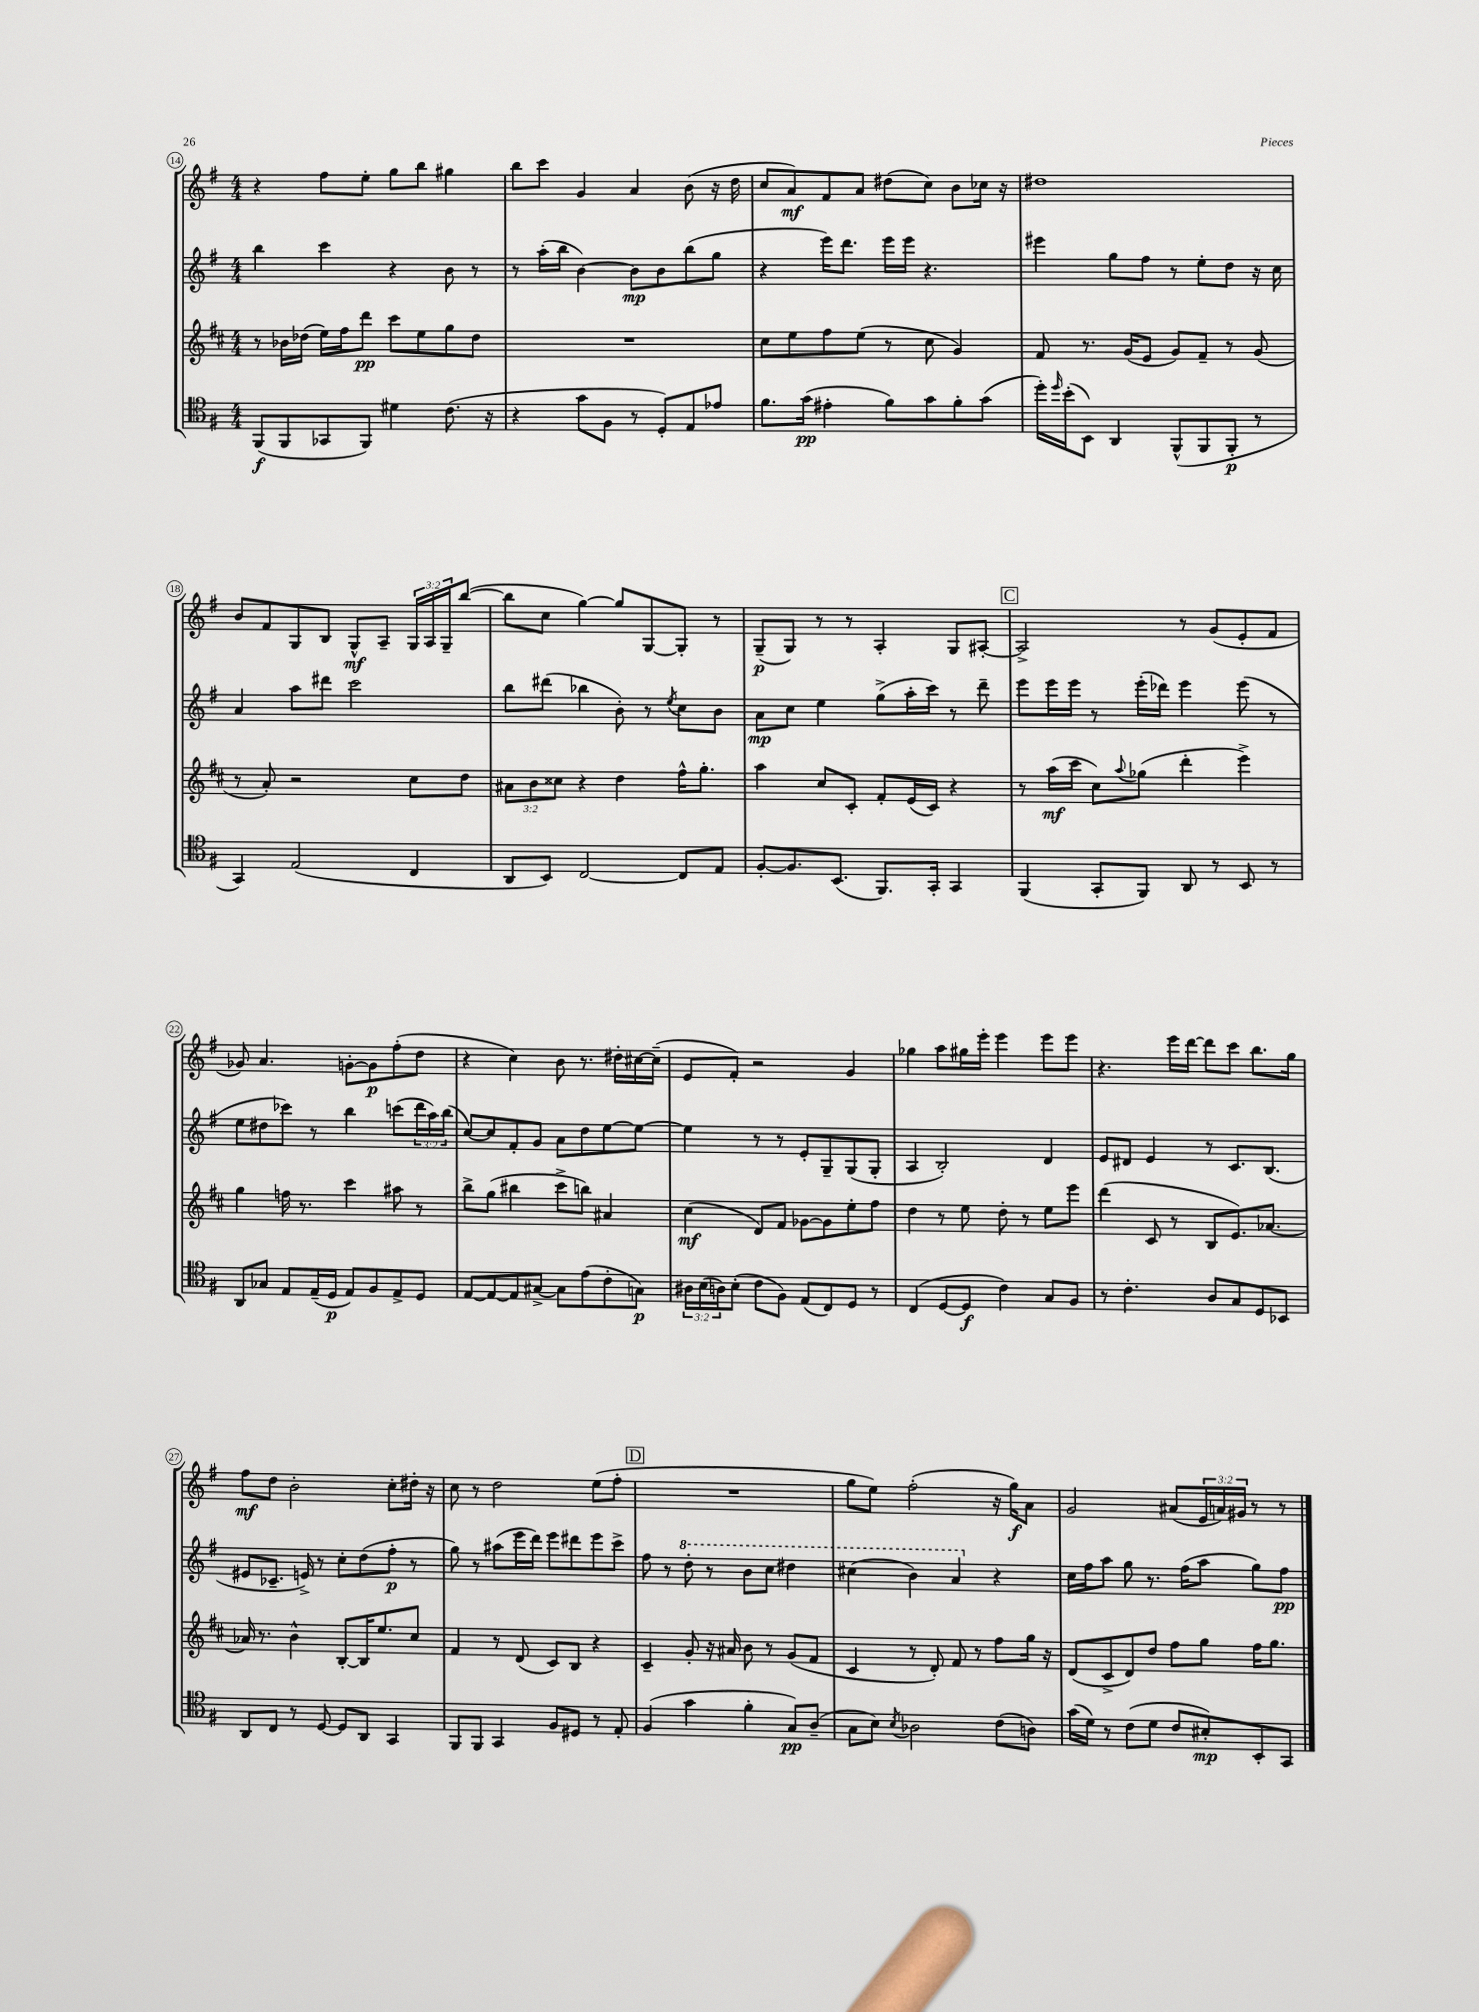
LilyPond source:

<<
\new StaffGroup <<
\new Staff = "s0" {
    \clef treble \key g \major \numericTimeSignature \time 4/4 \override Staff.TupletNumber.text = #tuplet-number::calc-fraction-text
    r4 fis''8 e''8-. g''8 b''8 gis''4 |
    b''8 c'''8 g'4 a'4 b'8( r16 d''16 |
    c''8 a'8\mf) fis'8 a'8 dis''8( c''8) b'8 ces''16 r16 |
    dis''1 |
    b'8 fis'8 g8 b8 g8-^\mf a8-- \tuplet 3/2 { g16 a16 g16-- } b''8~( |
    b''8 c''8 g''4~) g''8 g8~ g8-. r8 |
    g8--\p( g8) r8 r8 a4-. g8 ais8~-. |
    \mark \markup { \box "C" } ais2-> r8 g'8( e'8-. fis'8 |
    ges'8) a'4. g'8~-. g'8\p fis''8-.( d''8 |
    r4 c''4) b'8 r8. dis''16-. cis''16~ cis''16--( |
    e'8 fis'8-.) r2 g'4 |
    ges''4 a''8 gis''16 e'''16-. e'''4 e'''8 e'''8 |
    r4. e'''16 d'''16~ d'''8 c'''8 b''8. g''16 |
    fis''8\mf d''8 b'2-. c''8-. dis''16-. r16 |
    c''8 r8 d''2 e''8( fis''8-. |
    \mark \markup { \box "D" } R1 |
    g''8 e''8) fis''2-.( r16 g''16\f) a'8 |
    g'2 ais'8( \tuplet 3/2 { e'16 a'16) gis'16 } r8 r8 \bar "|." |
}
\new Staff = "s1" {
    \clef treble \key g \major \numericTimeSignature \time 4/4 \override Staff.TupletNumber.text = #tuplet-number::calc-fraction-text
    b''4 c'''4 r4 b'8 r8 |
    r8 a''16-.( b''16 b'4~) b'8\mp b'8 b''8( g''8 |
    r4 e'''16) d'''8. e'''16 e'''16 r4. |
    eis'''4 g''8 fis''8 r8 e''8-. d''8 r16 c''16 |
    a'4 a''8 dis'''8 c'''2 |
    b''8 dis'''8( bes''4 b'8-.) r8 \acciaccatura { e''8 } c''8 b'8 |
    a'8\mp c''8 e''4 g''8->( a''16-. c'''16) r8 d'''8-- |
    \mark \markup { \box "C" } e'''8 e'''16 e'''16 r8 e'''16-.( des'''16) e'''4 e'''8( r8 |
    e''8 dis''8 ces'''8) r8 b''4 c'''8( \tuplet 3/2 { d'''16 a''16) b''16( } |
    c''8~) c''8 fis'8-. g'8 a'8 d''8 e''8~ e''8~ |
    e''4 r8 r8 e'8-. g8-- g8( g8-. |
    a4 b2-.) d'4 |
    e'8 dis'8 e'4 r8 c'8. b8.( |
    eis'8 ces'8.-- e'16->) r8 c''8-. d''8( fis''8-.\p r8 |
    g''8) r8 ais''8( e'''16 d'''16) e'''8 dis'''8 e'''8 c'''8-> |
    \mark \markup { \box "D" } fis''8 r8 \ottava #1 d'''8-. r8 b''8 c'''8 dis'''4 |
    cis'''4( b''4) a''4 \ottava #0 r4 |
    c''16 fis''16 a''8 g''8 r8. fis''16( a''8 g''8) fis''8\pp \bar "|." |
}
\new Staff = "s2" {
    \clef treble \key d \major \numericTimeSignature \time 4/4 \override Staff.TupletNumber.text = #tuplet-number::calc-fraction-text
    r8 bes'16 des''16( e''16) fis''16 d'''8\pp cis'''8 e''8 g''8 des''8 |
    R1 |
    cis''8 e''8 fis''8 e''8( r8 cis''8 g'4) |
    fis'8 r8. g'16( e'8 g'8) fis'8-- r8 g'8( |
    r8 a'8-.) r2 cis''8 d''8 |
    \tuplet 3/2 { ais'8 b'8 cisis''8 } r4 d''4 fis''16-^ g''8.-. |
    a''4 cis''8 cis'8-. fis'8-. e'16( cis'16) r4 |
    \mark \markup { \box "C" } r8 a''16\mf( cis'''16 cis''8) \appoggiatura { a''8 } ges''8( d'''4-. e'''4->) |
    g''4 f''16 r8. cis'''4 ais''8 r8 |
    b''8-> g''8( bis''4 cis'''8-> b''8) ais'4 |
    cis''4\mf( d'8) fis'8 ges'8~ ges'8 e''8-. fis''8 |
    d''4 r8 e''8 d''8-. r8 e''8 e'''8 |
    d'''4( cis'8 r8 b8 e'8.) aes'8.~ |
    aes'16 r8. b'4-^ b8~-. b16 e''8. cis''8 |
    fis'4 r8 d'8( cis'8) b8 r4 |
    \mark \markup { \box "D" } cis'4-- g'8-. r16 ais'16 b'8 r8 g'8( fis'8 |
    cis'4 r8 d'8-.) fis'8 r8 fis''8 g''16 r16 |
    d'8( cis'8-> d'8) d''8 fis''8 g''8 fis''16 g''8. \bar "|." |
}
\new Staff = "s3" {
    \clef tenor \key g \major \numericTimeSignature \time 4/4 \override Staff.TupletNumber.text = #tuplet-number::calc-fraction-text
    fis,8\f( fis,8 ges,8 fis,8) dis'4 c'8.( r16 |
    r4 g'8 fis8 r8 d8-.) e8 ees'8 |
    fis'8. g'16\pp( eis'4-. fis'8) g'8 fis'8-. g'8( |
    d''16-.) \grace { d''16 } b'16-.( b,8) a,4 fis,8-^( fis,8 fis,8-.\p r8 |
    g,4) e2( c4 |
    a,8 b,8) c2~ c8 e8 |
    fis8~-. fis8. b,8.( fis,8.) g,16-. g,4 |
    \mark \markup { \box "C" } fis,4( g,8-. fis,8) a,8 r8 b,8 r8 |
    a,8 ges8 e8 e16--( d16\p e8) fis8 e8-> d8 |
    e8~ e8~ e8 gis8~-> gis8 e'8( c'8-. g8\p) |
    \tuplet 3/2 { ais16 b16( a16) } b8-.( c'8 fis8) e8( c8) d8 r8 |
    c4( d8~ d8\f c'4) g8 fis8 |
    r8 c'4.-. a8 g8 d8 bes,8 |
    a,8 c8 r8 d8~ d8 a,8 g,4 |
    fis,8 fis,8 g,4 fis8 dis8 r8 e8-. |
    \mark \markup { \box "D" } fis4( g'4 fis'4-. g8\pp) a8--( |
    g8 b8) \acciaccatura { b8 } aes2 c'8( a8) |
    g'16( d'16) r8 c'8( d'8 c'8 bis8-.\mp) b,8-. g,8 \bar "|." |
}
>>
>>
\layout { \context { \Score currentBarNumber = #14 \override BarNumber.stencil = #(make-stencil-circler 0.1 0.3 ly:text-interface::print) } }
